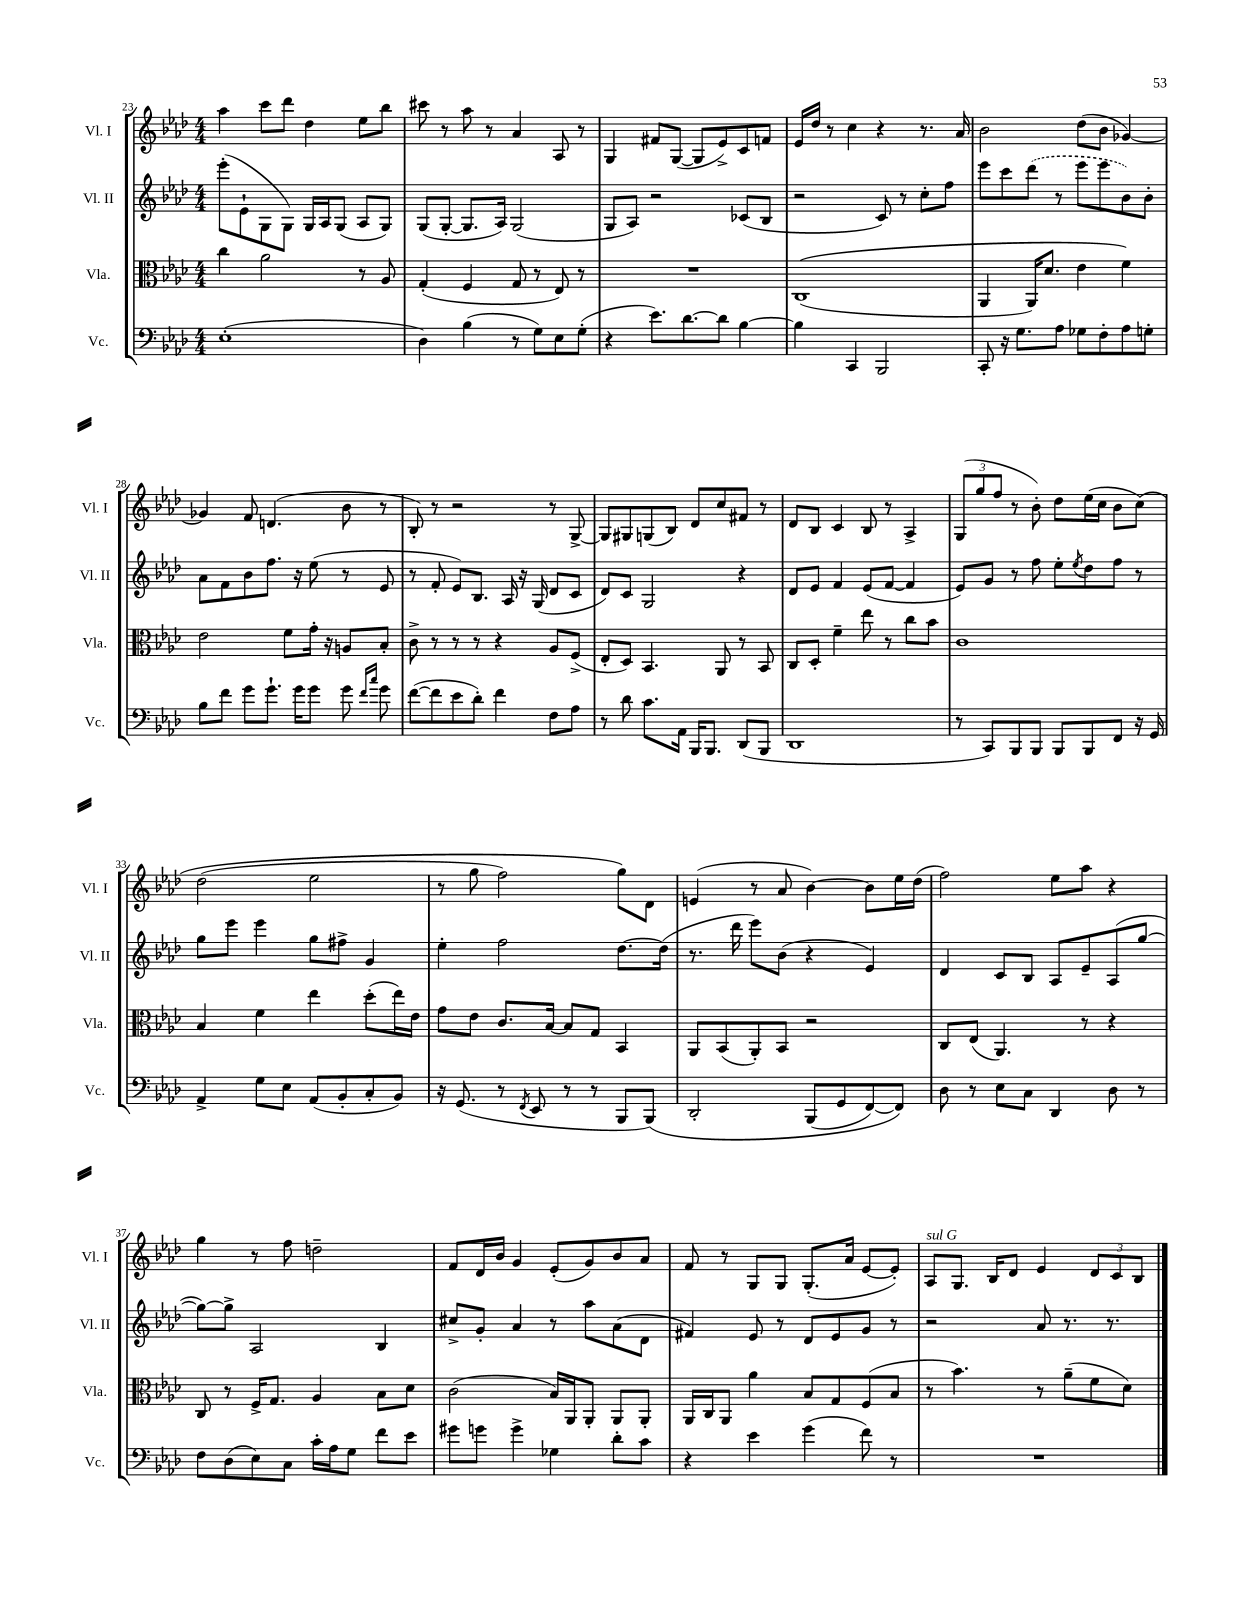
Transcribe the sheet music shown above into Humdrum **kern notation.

**kern	**kern	**kern	**kern
*staff4	*staff3	*staff2	*staff1
*clefF4	*clefC3	*clefG2	*clefG2
*k[b-e-a-d-]	*k[b-e-a-d-]	*k[b-e-a-d-]	*k[b-e-a-d-]
*M4/4	*M4/4	*M4/4	*M4/4
(1E-'	4cc	(8eee-'	4aa-
.	.	8e-`	.
.	2a-	8G	8ccc
.	.	8G)	8ddd-
.	.	16G	4dd-
.	.	16A-	.
.	.	(8G	.
.	8r	8A-	8ee-
.	8A-	8G)	8bb-
=	=	=	=
4D-)	(4G'	(8G	8ccc#
.	.	[8G'	8r
(4B-	4F	8.G]	8aa-
.	.	.	8r
.	.	16A-)	.
8r	8G	(2G	4a-
8G)	8r	.	.
8E-	8E-)	.	8A-
(8G'	8r	.	8r
=	=	=	=
4r	1r	8G	4G
.	.	8A-)	.
8.e-)	.	2r	8f#
.	.	.	([8G
[8.d-	.	.	.
.	.	.	8G]
8d-]	.	.	8e-^)
[4B-	.	(8c-	8c
.	.	8B-	8f
=	=	=	=
4B-]	&((1C	2r	16e-
.	.	.	16dd-
.	.	.	8r
4CC	.	.	4cc
2BBB-	.	8c)	4r
.	.	8r	.
.	.	8cc'	8.r
.	.	8ff	.
.	.	.	16a-
=	=	=	=
8CC'	4AA-	8eee-	2b-
16r	.	8ccc	.
8.G	.	.	.
.	16AA-)	(8ddd-	.
.	8.d-	.	.
8A-	.	8r	.
8G-	4e-	8eee-	(8dd-
8F'	.	8eee-	8b-
8A-	4f&)	8b-)	[4g-)
8G'	.	8b-'	.
=	=	=	=
8B-	2e-	8a-	4g-]
8f	.	8f	.
8g	.	8b-	8f
8.g`	.	8.ff	(4.d
.	8f	.	.
16g	.	16r	.
8g	16g'	(8ee-	.
.	16r	.	.
8g	8A	8r	8b-
16qqf	.	.	.
16qqcc	.	.	.
8g	8B-'	8e-	8r
=	=	=	=
([8f	8c^	8r	8B-')
8f]	8r	8f'	8r
8e-	8r	8e-)	2r
8d-')	8r	8.B-	.
4f	4r	.	.
.	.	16A-	.
.	.	16r	.
.	.	(16G	.
8F	8A-	8d-	8r
8A-	(8F^	8c	[8G^
=	=	=	=
8r	8E-'	8d-)	8G]
8d-	8D-)	8c	8G#
8.c	4.BB-	2G	(8G
.	.	.	8B-)
16AA-	.	.	.
16BBB-	.	.	8d-
8.BBB-	.	.	.
.	8AA-	.	8cc
(8DD-	8r	4r	8f#
8BBB-	8BB-	.	8r
=	=	=	=
1DD-	8C	8d-	8d-
.	8D-'	8e-	8B-
.	4f~	4f	4c
.	8ee-	(8e-	8B-
.	8r	[8f	8r
.	8cc	4f]	4A-^
.	8b-	.	.
=	=	=	=
8r	1c	8e-)	(12G
.	.	.	12gg
8CC)	.	8g	.
.	.	.	12ff
8BBB-	.	8r	8r
8BBB-	.	8ff	8b-')
8BBB-	.	8ee-'	8dd-
.	.	8qee-	.
8BBB-	.	8dd-	(16ee-
.	.	.	16cc
8FF	.	8ff	8b-
16r	.	8r	&(8cc)
16GG	.	.	.
=	=	=	=
4AA-^	4B-	8gg	(2dd-
.	.	8eee-	.
8G	4f	4eee-	.
8E-	.	.	.
(8AA-	4ee-	8gg	2ee-
8BB-'	.	8ff#^	.
8C'	(8dd-'	4g	.
8BB-)	16ee-)	.	.
.	16e-	.	.
=	=	=	=
16r	8g	4ee-'	8r
(8.GG	.	.	.
.	8e-	.	8gg
8r	8.c	2ff	2ff)
8qFF	.	.	.
8EE-	.	.	.
.	[16B-	.	.
8r	8B-]	.	.
8r	8G	.	.
8BBB-	4BB-	[8.dd-	8gg&)
&(8BBB-)	.	.	8d-
.	.	(16dd-]	.
=	=	=	=
2DD-'	8AA-	8.r	(4e
.	(8BB-	.	.
.	.	16ddd-	.
.	8AA-')	8eee-)	8r
.	8BB-	(8b-	8a-
(8BBB-	2r	4r	[4b-)
8GG	.	.	.
[8FF)	.	4e-)	8b-]
8FF]&)	.	.	16ee-
.	.	.	(16dd-
=	=	=	=
8D-	8C	4d-	2ff)
8r	(8E-	.	.
8E-	4.AA-)	8c	.
8C	.	8B-	.
4DD-	.	8A-	8ee-
.	8r	8e-~	8aa-
8D-	4r	(8A-	4r
8r	.	[8gg	.
=	=	=	=
8F	8C	8gg_)	4gg
(8D-	8r	8gg^]	.
8E-)	16F^	2A-	8r
.	8.G	.	.
8C	.	.	8ff
16c'	4A-	.	2dd~
16A-	.	.	.
8G	.	.	.
8f	8B-	4B-	.
8e-	8d-	.	.
=	=	=	=
8g#	(2c	8cc#^	8f
8g	.	8g'	16d-
.	.	.	16b-
4g^	.	4a-	4g
4G-	16B-)	8r	(8e-'
.	16AA-	.	.
.	8AA-'	8aa-	8g)
8d-'	8AA-	(8a-	8b-
8c	8AA-'	8d-	8a-
=	=	=	=
4r	16AA-	4f#)	8f
.	16C	.	.
.	8AA-	.	8r
4e-	4a-	8e-	8G
.	.	8r	8G
(4g	8B-	8d-	(8.G'
.	8G	8e-	.
.	.	.	16a-
8f)	(8F	8g	[8e-
8r	8B-	8r	8e-'])
=	=	=	=
1r	8r	2r	8A-
.	4.b-)	.	8.G
.	.	.	16B-
.	.	.	8d-
.	8r	8a-	4e-
.	(8a-~	8.r	.
.	8f	.	12d-
.	.	8.r	.
.	.	.	12c
.	8d-)	.	.
.	.	.	12B-
==	==	==	==
*-	*-	*-	*-
